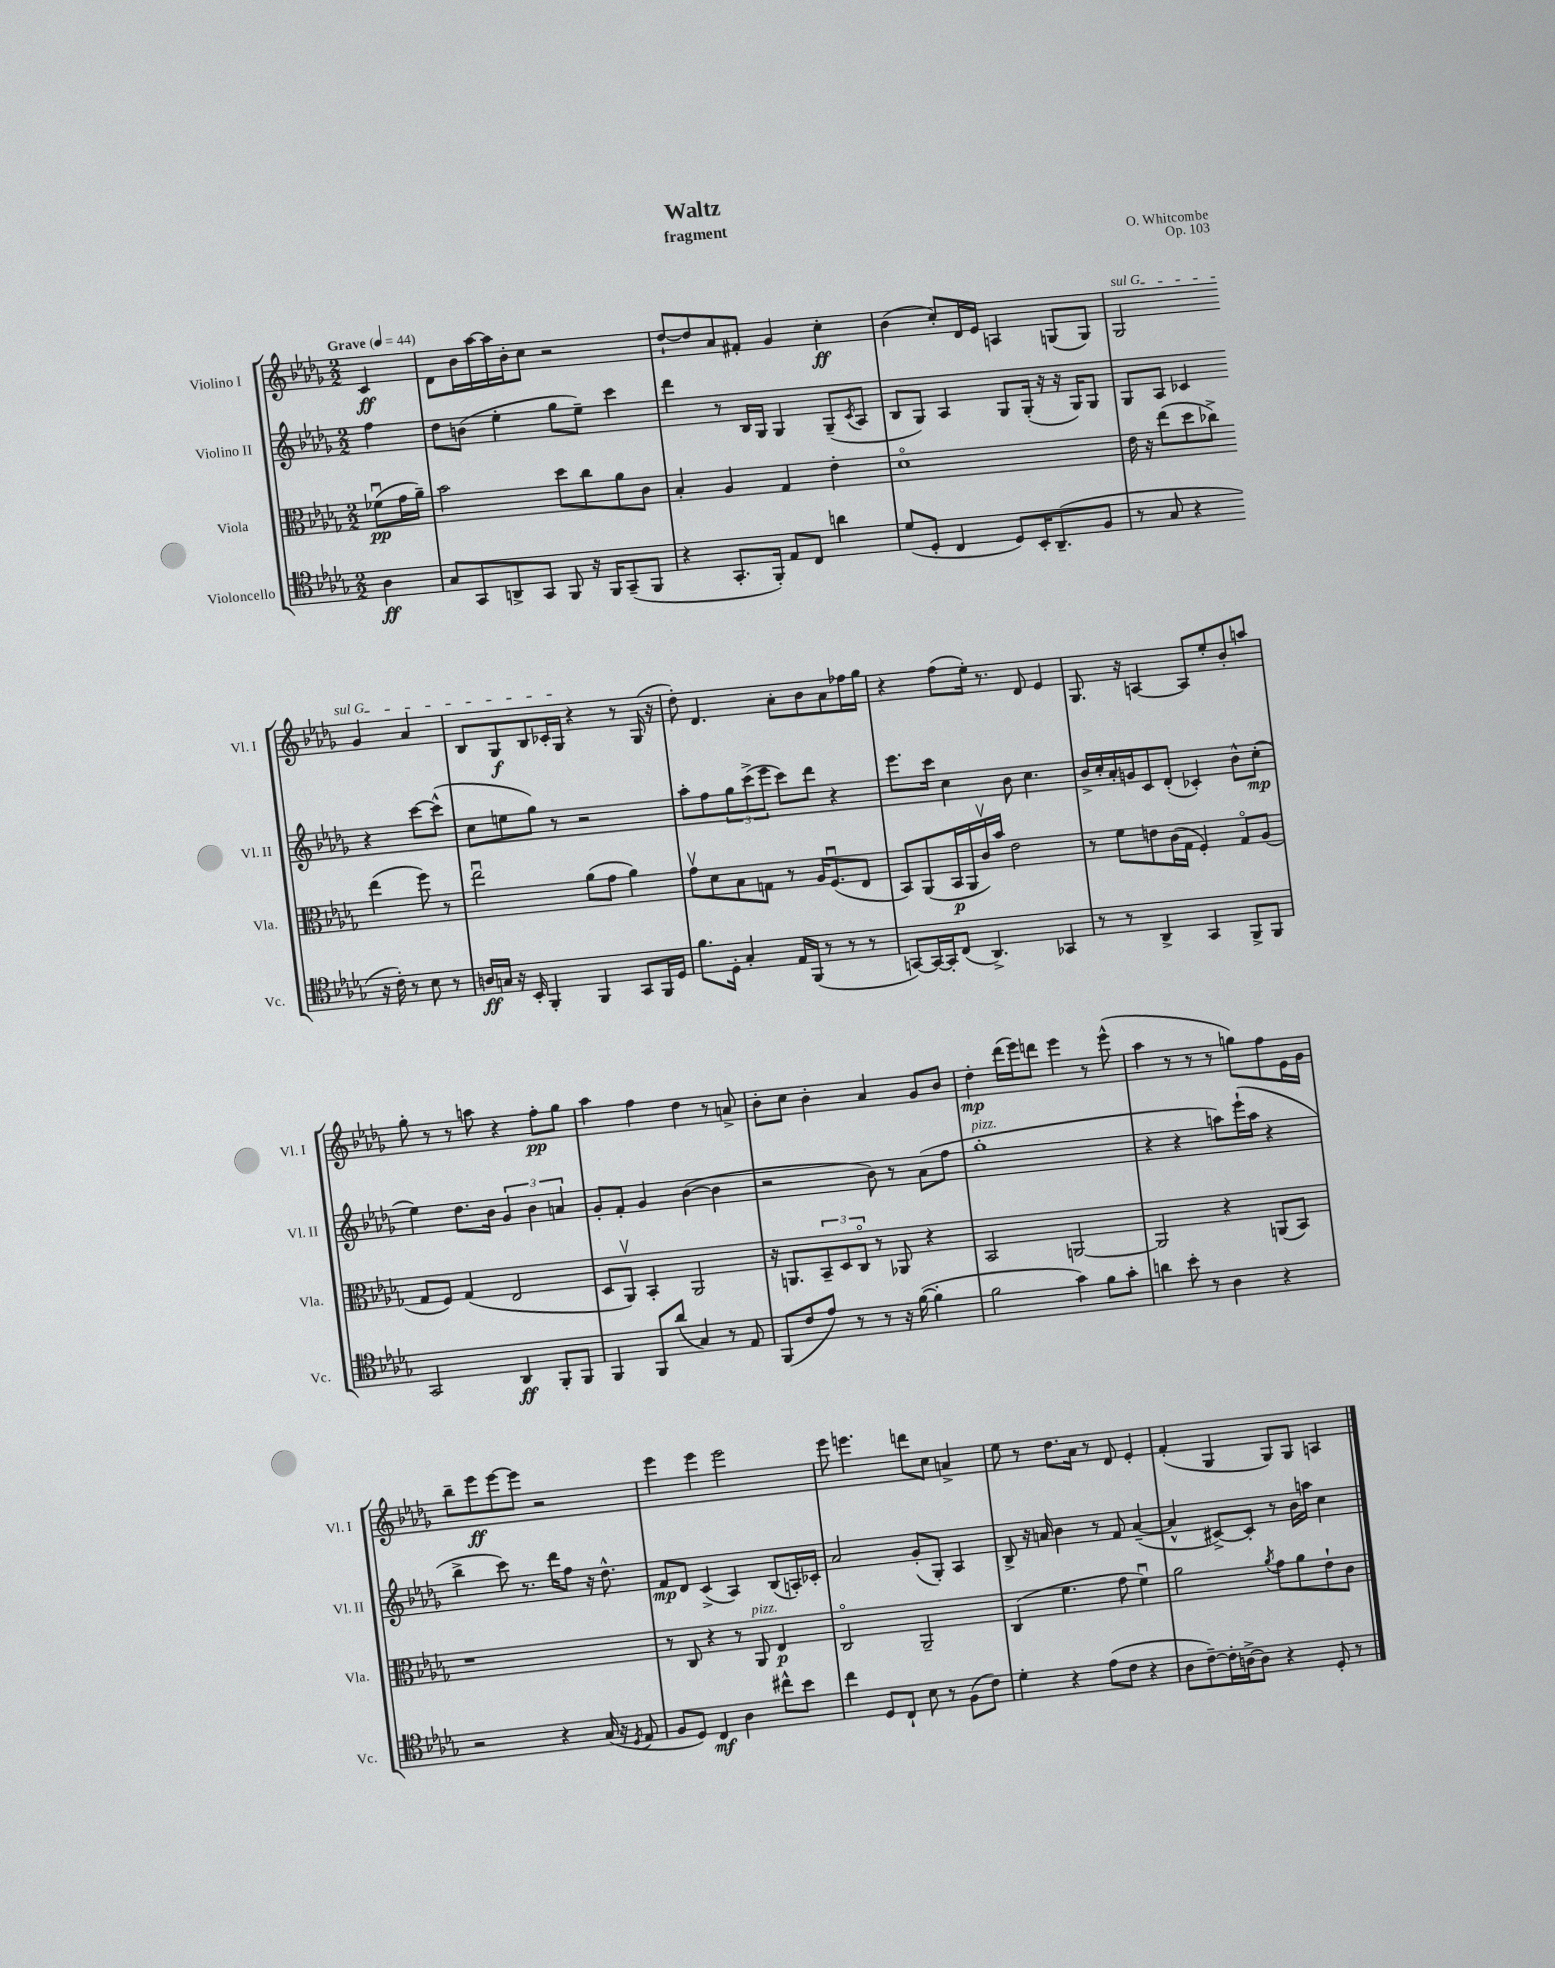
\header { title = "Waltz" composer = "O. Whitcombe" subtitle = "fragment" opus = "Op. 103" }
<<
\new StaffGroup <<
\new Staff = "s0" \with { instrumentName = "Violino I" shortInstrumentName = "Vl. I" } {
    \clef treble \key des \major \numericTimeSignature \time 2/2 \partial 4 \tempo "Grave" 4 = 44
    c'4\ff |
    des'8 bes'16 aes''16~ aes''16 bes'16-. c''8 r2 |
    des''8~-! des''8 aes'8 fis'8-. ges'4 c''4-.\ff |
    bes'4( c''8-.) des'16 ees'16 a4 g8( g8) |
    \once \override TextSpanner.bound-details.left.text = \markup { \italic "sul G" } ges2\startTextSpan ges'4 aes'4 |
    bes8 ges8\f bes8 ces'16-. ges16\stopTextSpan r4 r8 ges16( r16 |
    des''8-.) des'4. aes'8-. bes'8 aes'8 fes''16 ges''16 |
    r4 f''8( ees''16-.) r8. des'8 ees'4 |
    ges8. r16 a4~ a8 ees''8-. bes'8-. a''8 |
    ges''8-. r8 r8 a''8 r4 f''8-.\pp ges''8 |
    aes''4 f''4 des''4 r8 a'8-> |
    bes'8-. c''8 bes'4-. aes'4 ges'8 bes'8 |
    des''4-.\mp des'''16( ees'''16) d'''8 ees'''4 r8 ees'''8-^( |
    aes''4 r8 r8 r8 g''8) f''8 ees'16 ges'16 |
    bes''8-- ees'''8\ff ees'''8~ ees'''8 r2 |
    ees'''4 ees'''4 ees'''2 |
    ees'''8 e'''4. d'''8 c''8 a'4-> |
    ees''8 r8 des''8. aes'16 r8 des'8 ees'4-. |
    f'4-.( ges4 ges8) ges8 a4 \bar "|." |
}
\new Staff = "s1" \with { instrumentName = "Violino II" shortInstrumentName = "Vl. II" } {
    \clef treble \key des \major \numericTimeSignature \time 2/2 \partial 4
    f''4 |
    des''8 b'8( ees''4-. ges''8 ees''8--) c'''4 |
    des'''4 r8 bes16 ges16 ges4 ges8--( \acciaccatura { c'8 } aes8 |
    bes8 ges8) aes4 ges8 ges16-.( r16 r16 ges16) ges8 |
    ges8 aes8 ces'4 r4 c'''8~ c'''8-^( |
    c''8 e''8 ges''8) r8 r2 |
    aes''8-. f''8 \tuplet 3/2 { ges''8 c'''8->( ees'''8 } c'''8) des'''8 r4 |
    ees'''8. c'''16 c''4 bes'8 c''4. |
    bes'16-> c''16-. aes'16-. g'16 c'8 des'8-.( ces'4-.) bes'8-^ c''8-.\mp( |
    ees''4) des''8. bes'16 \tuplet 3/2 { ges'4 bes'4 a'4 } |
    ges'8-. f'8-. ges'4 bes'4~( bes'4 |
    r2 bes'8) r8 aes'8( f''8 |
    ges''1-.^\markup { \italic "pizz." } |
    r4 r4 a''8) ees'''16-!( a''16 r4 |
    bes''4-> c'''8) r8. des'''16 f''8 r16 des''8.-^ |
    f'8\mp des'8 c'4->( aes4) bes8( a16-.) ces'16-. |
    aes'2 ges'8-.( ges8-.) aes4 |
    bes8-> r16 a'16 bes'4 r8 f'8 a'4~--( |
    a'4-^ cis'8~->) cis'8-. r8 bes'16 a''16 c''4 \bar "|." |
}
\new Staff = "s2" \with { instrumentName = "Viola" shortInstrumentName = "Vla." } {
    \clef alto \key des \major \numericTimeSignature \time 2/2 \partial 4
    fes'8\downbow\pp( ges'16 aes'16--) |
    bes'2 des''8 c''8 aes'8 c'8 |
    bes4-. aes4 ges4 ees'4-. |
    des'1\flageolet |
    ees'16 r16 ees''8( des''8 ces''8->) ees''4( f''8) r8 |
    ees''2\downbow aes'8( ges'8 aes'4) |
    ges'8\upbow des'8 bes8 g8 r8 aes16 f8.\downbow( ees8 |
    bes,8) aes,8( bes,16\p aes,16 c'16\upbow) bes'16 ees'2 |
    r8 f'8 e'8 c'16( ges16 f4-.) ges8\flageolet aes8( |
    ges8 f8) ges4( ees2 |
    des8 aes,8\upbow) bes,4-. aes,2 |
    r16 a,8. \tuplet 3/2 { bes,8-- des8 c8\flageolet } r8 aes,8 r4 |
    bes,2 a,2~ |
    a,2 r4 a,8( bes,8) |
    r1 |
    r8 c8 r4 r8 aes,8^\markup { \italic "pizz." } ees4\p |
    c2\flageolet aes,2-- |
    c4( f'4. ges'8 f'4\downbow) |
    aes'2 \acciaccatura { aes'8 } ges'8 aes'8 ees'8-! c'8 \bar "|." |
}
\new Staff = "s3" \with { instrumentName = "Violoncello" shortInstrumentName = "Vc." } {
    \clef tenor \key des \major \numericTimeSignature \time 2/2 \partial 4
    aes4\ff |
    ges8 ges,8 a,8-> ges,8 f,8 r16 f,16 ges,8--( f,8 |
    r4 ges,8.-. f,16-.) ees8 c8 a'4 |
    des'8( des8-. c4 des8) bes,16-. aes,8.--( f8 |
    r8 ges8 r4 r16 c'16-.) r8 bes8 r8 |
    a16\ff g16 r16 bes,16-. f,4-. f,4 ges,8 f,16 des16 |
    f'8. des16-. ges4-. ees16 f,16( r8 r8 r8 |
    g,8~) g,16~ g,16-. c8( aes,4.->) ges,4 |
    r8 r8 aes,4-> ges,4 f,8-> f,8 |
    ges,2 aes,4\ff f,8-. f,8 |
    f,4 f,8 aes'8( ges4) r8 ees8 |
    f,8( c'8 ees'8) r8 r8 r16 f'16~( f'4-. |
    f'2 ges'4) f'8 ges'8-. |
    a'4 bes'8-. r8 aes4 r4 |
    r2 r4 ges16( r16 \acciaccatura { des8 } ees8 |
    f8 des8) c4\mf aes4 cis''8-^ bes'8 |
    c''4 des8 c8-! bes8 r8 f8( c'8) |
    des'4-. r4 ees'8( c'8 r4 |
    aes8 c'8~--) c'16-. a16~-> a8 r4 des8-. r8 \bar "|." |
}
>>
>>
\layout { \context { \Score \remove "Bar_number_engraver" } }
